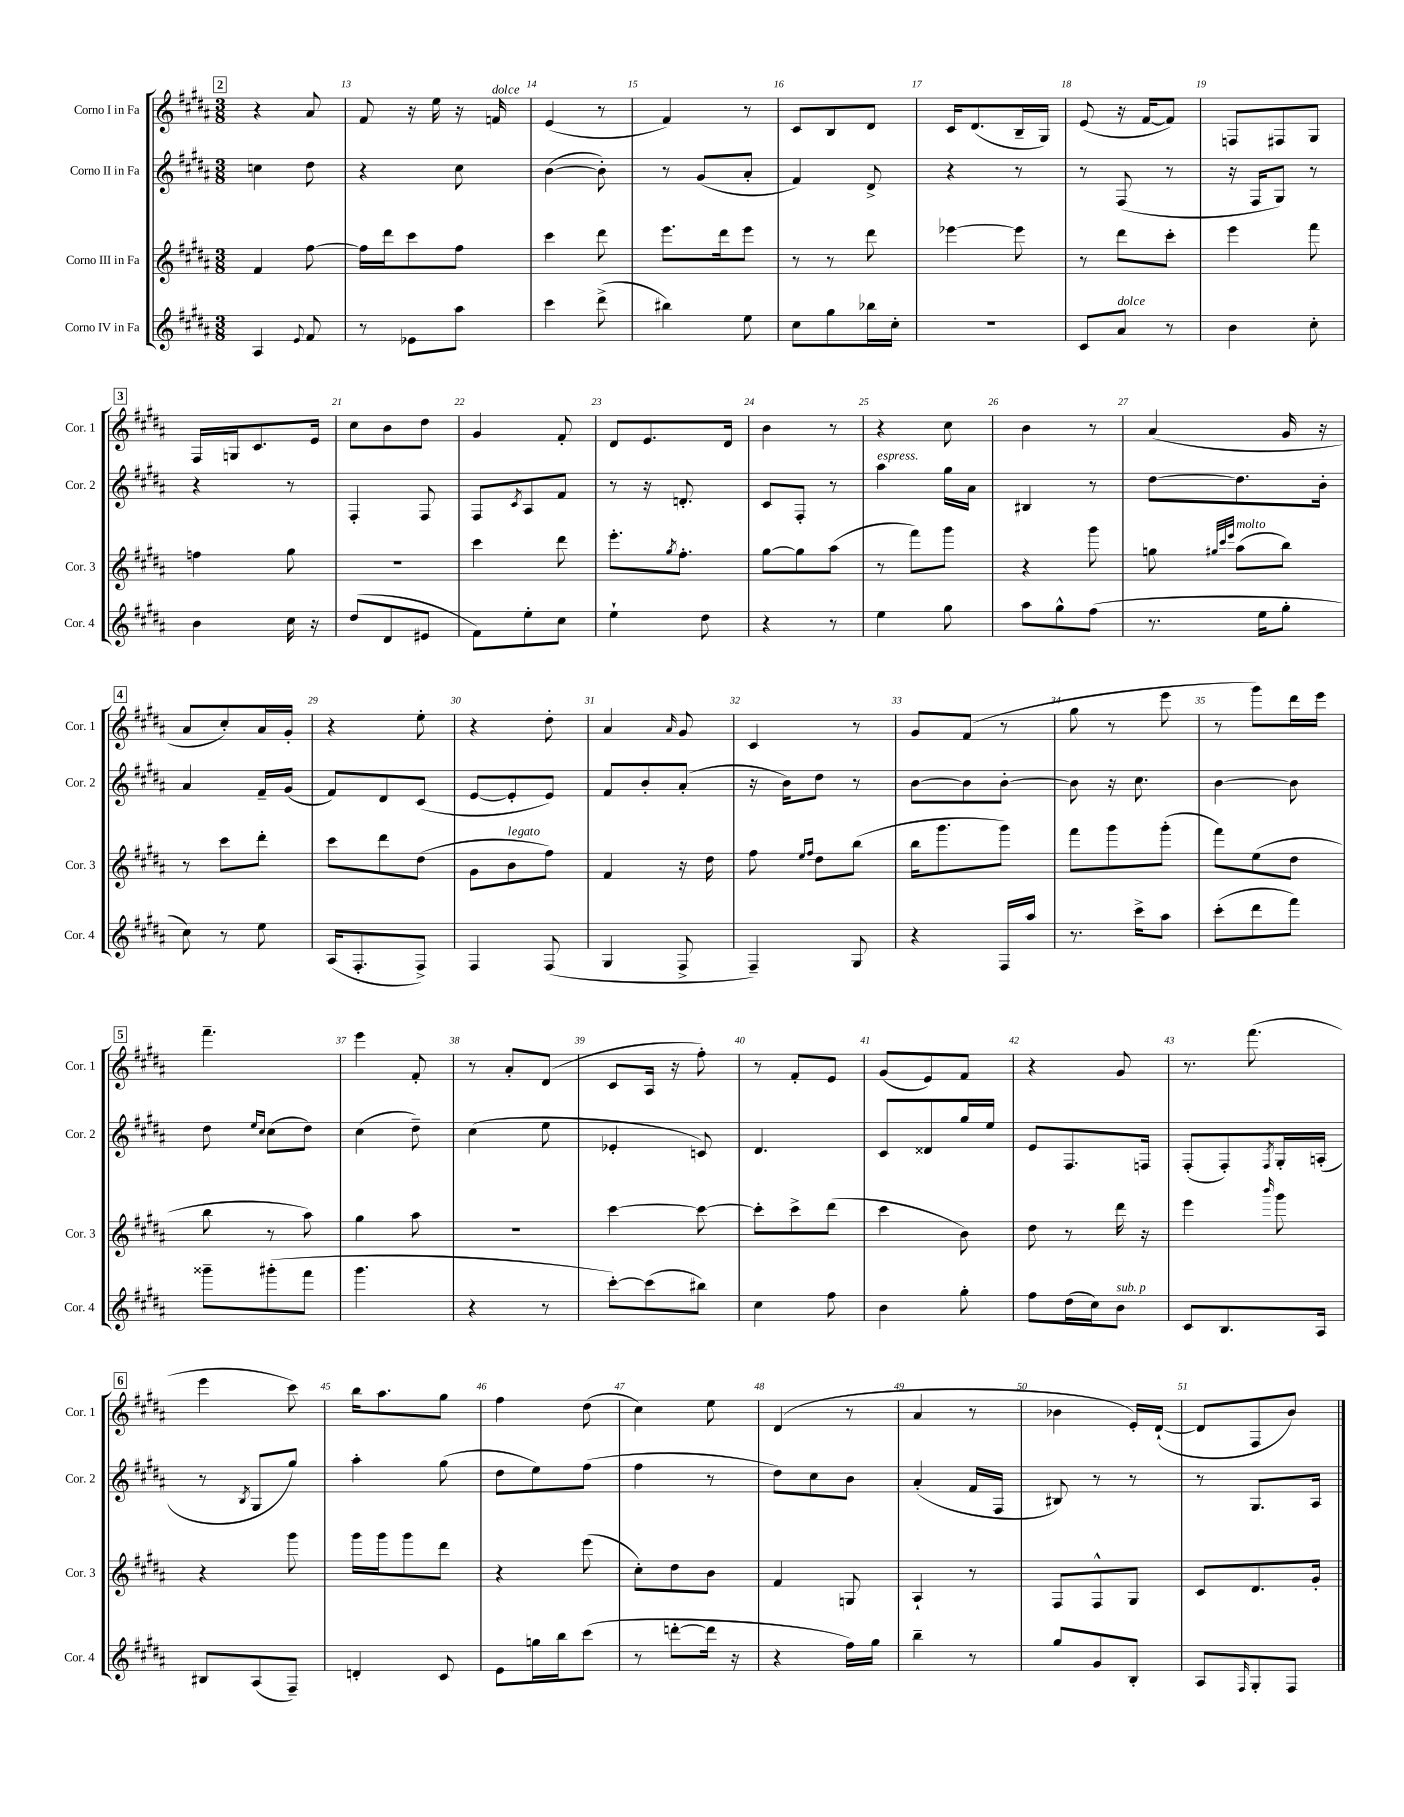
<<
\new StaffGroup <<
\new Staff = "s0" \with { instrumentName = "Corno I in Fa" shortInstrumentName = "Cor. 1" } {
    \clef treble \key b \major \numericTimeSignature \time 3/8
    \mark \markup { \box "2" } r4 ais'8 |
    fis'8 r16 e''16 r16 f'16^\markup { \italic "dolce" } |
    e'4( r8 |
    fis'4) r8 |
    cis'8 b8 dis'8 |
    cis'16 dis'8.( b16-- gis16) |
    e'8( r16 fis'16~ fis'8) |
    f8 fis8 gis8 |
    \mark \markup { \box "3" } fis16 g16 cis'8. e'16 |
    cis''8 b'8 dis''8 |
    gis'4 fis'8-. |
    dis'8 e'8. dis'16 |
    b'4 r8 |
    r4 cis''8 |
    b'4 r8 |
    ais'4( gis'16 r16 |
    \mark \markup { \box "4" } ais'8 cis''8-.) ais'16 gis'16-. |
    r4 e''8-. |
    r4 dis''8-. |
    ais'4 \grace { ais'16 } gis'8 |
    cis'4 r8 |
    gis'8 fis'8( r8 |
    gis''8 r8 e'''8 |
    r8 gis'''8) dis'''16 e'''16 |
    \mark \markup { \box "5" } fis'''4.-- |
    e'''4 fis'8-. |
    r8 ais'8-. dis'8( |
    cis'8 ais16 r16 fis''8-.) |
    r8 fis'8-. e'8 |
    gis'8( e'8) fis'8 |
    r4 gis'8 |
    r8. fis'''8.( |
    \mark \markup { \box "6" } e'''4 cis'''8) |
    b''16 ais''8. gis''8 |
    fis''4 dis''8( |
    cis''4) e''8 |
    dis'4( r8 |
    ais'4 r8 |
    bes'4 e'16-.) dis'16~-!( |
    dis'8 fis8 b'8) \bar "|." |
}
\new Staff = "s1" \with { instrumentName = "Corno II in Fa" shortInstrumentName = "Cor. 2" } {
    \clef treble \key b \major \numericTimeSignature \time 3/8
    \mark \markup { \box "2" } c''4 dis''8 |
    r4 cis''8 |
    b'4~( b'8-.) |
    r8 gis'8( ais'8-. |
    fis'4) dis'8-> |
    r4 r8 |
    r8 fis8( r8 |
    r16 fis16 gis8) r8 |
    \mark \markup { \box "3" } r4 r8 |
    fis4-. fis8 |
    fis8 \acciaccatura { cis'8 } ais8 fis'8 |
    r8 r16 d'8.-. |
    cis'8 fis8-. r8 |
    ais''4^\markup { \italic "espress." } gis''16 ais'16 |
    bis4 r8 |
    dis''8~ dis''8. b'16-. |
    \mark \markup { \box "4" } ais'4 fis'16-- gis'16( |
    fis'8) dis'8 cis'8( |
    e'8~ e'8-. e'8) |
    fis'8 b'8-. ais'8-.( |
    r16 b'16) dis''8 r8 |
    b'8~ b'8 b'8~-. |
    b'8 r16 cis''8. |
    b'4~ b'8 |
    \mark \markup { \box "5" } dis''8 \grace { e''16 cis''16 } cis''8( dis''8) |
    cis''4( dis''8--) |
    cis''4( e''8 |
    ees'4-. c'8) |
    dis'4. |
    cis'8 disis'8 gis''16 e''16 |
    e'8 fis8. f16 |
    fis8-.( fis8-.) \acciaccatura { fis8 } gis16-. a16-.( |
    \mark \markup { \box "6" } r8 \acciaccatura { b8 } gis8 gis''8) |
    ais''4-. gis''8( |
    dis''8 e''8) fis''8( |
    fis''4 r8 |
    dis''8) cis''8 b'8 |
    ais'4-.( fis'16 fis16 |
    bis8) r8 r8 |
    r8 gis8. ais16 \bar "|." |
}
\new Staff = "s2" \with { instrumentName = "Corno III in Fa" shortInstrumentName = "Cor. 3" } {
    \clef treble \key b \major \numericTimeSignature \time 3/8
    \mark \markup { \box "2" } fis'4 fis''8~ |
    fis''16 dis'''16 cis'''8 fis''8 |
    cis'''4 dis'''8 |
    e'''8. dis'''16 e'''8 |
    r8 r8 dis'''8 |
    ees'''4~ ees'''8 |
    r8 dis'''8 cis'''8-. |
    e'''4 fis'''8 |
    \mark \markup { \box "3" } f''4 gis''8 |
    R4. |
    cis'''4 dis'''8 |
    e'''8.-. \acciaccatura { gis''8 } fis''8.-. |
    gis''8~ gis''8 ais''8( |
    r8 fis'''8) gis'''8 |
    r4 gis'''8 |
    g''8 \grace { gis''32 cis'''32 e'''32 } ais''8^\markup { \italic "molto" }( b''8) |
    \mark \markup { \box "4" } r8 cis'''8 dis'''8-. |
    cis'''8 dis'''8 dis''8( |
    gis'8 b'8^\markup { \italic "legato" } fis''8) |
    fis'4 r16 dis''16 |
    fis''8 \grace { e''16 fis''16 } dis''8 b''8( |
    b''16 gis'''8. gis'''8) |
    fis'''8 gis'''8 gis'''8-.( |
    fis'''8) e''8( dis''8 |
    \mark \markup { \box "5" } b''8 r8 ais''8) |
    gis''4 ais''8 |
    R4. |
    cis'''4~ cis'''8~ |
    cis'''8-. cis'''8-> dis'''8( |
    cis'''4 b'8) |
    dis''8 r8 dis'''16 r16 |
    e'''4 \grace { b'''16 } gis'''8 |
    \mark \markup { \box "6" } r4 gis'''8 |
    gis'''16 gis'''16 gis'''8 dis'''8 |
    r4 e'''8( |
    cis''8-.) dis''8 b'8 |
    fis'4 g8 |
    ais4-! r8 |
    fis8 fis8-^ gis8 |
    cis'8 dis'8. gis'16-. \bar "|." |
}
\new Staff = "s3" \with { instrumentName = "Corno IV in Fa" shortInstrumentName = "Cor. 4" } {
    \clef treble \key b \major \numericTimeSignature \time 3/8
    \mark \markup { \box "2" } ais4 \appoggiatura { e'8 } fis'8 |
    r8 ees'8 ais''8 |
    cis'''4 dis'''8->( |
    bis''4) e''8 |
    cis''8 gis''8 bes''16 cis''16-. |
    R4. |
    cis'8 ais'8^\markup { \italic "dolce" } r8 |
    b'4 cis''8-. |
    \mark \markup { \box "3" } b'4 cis''16 r16 |
    dis''8( dis'8 eis'8 |
    fis'8) e''8-. cis''8 |
    e''4-! dis''8 |
    r4 r8 |
    e''4 gis''8 |
    ais''8 gis''8-^ fis''8( |
    r8. e''16 gis''8-. |
    \mark \markup { \box "4" } cis''8) r8 e''8 |
    ais16( fis8.-. fis8->) |
    fis4 fis8( |
    gis4 fis8-> |
    fis4--) gis8 |
    r4 fis16 ais''16 |
    r8. cis'''16-> ais''8 |
    cis'''8-.( dis'''8 fis'''8) |
    \mark \markup { \box "5" } gisis'''8-- gis'''8-.( fis'''8 |
    gis'''4. |
    r4 r8 |
    cis'''8~-.) cis'''8( bis''8) |
    cis''4 fis''8 |
    b'4 gis''8-. |
    fis''8 dis''16( cis''16) b'8^\markup { \italic "sub. p" } |
    cis'8 b8. ais16 |
    \mark \markup { \box "6" } bis8 ais8( fis8--) |
    d'4-. cis'8 |
    e'8 g''16 b''16 cis'''8( |
    r8 d'''8~-. d'''16 r16 |
    r4 fis''16) gis''16 |
    b''4-- r8 |
    gis''8 gis'8 b8-. |
    ais8 \grace { fis16 } gis8-. fis8 \bar "|." |
}
>>
>>
\layout { \context { \Score currentBarNumber = #12 \override BarNumber.break-visibility = ##(#f #t #t) barNumberVisibility = #all-bar-numbers-visible } }
